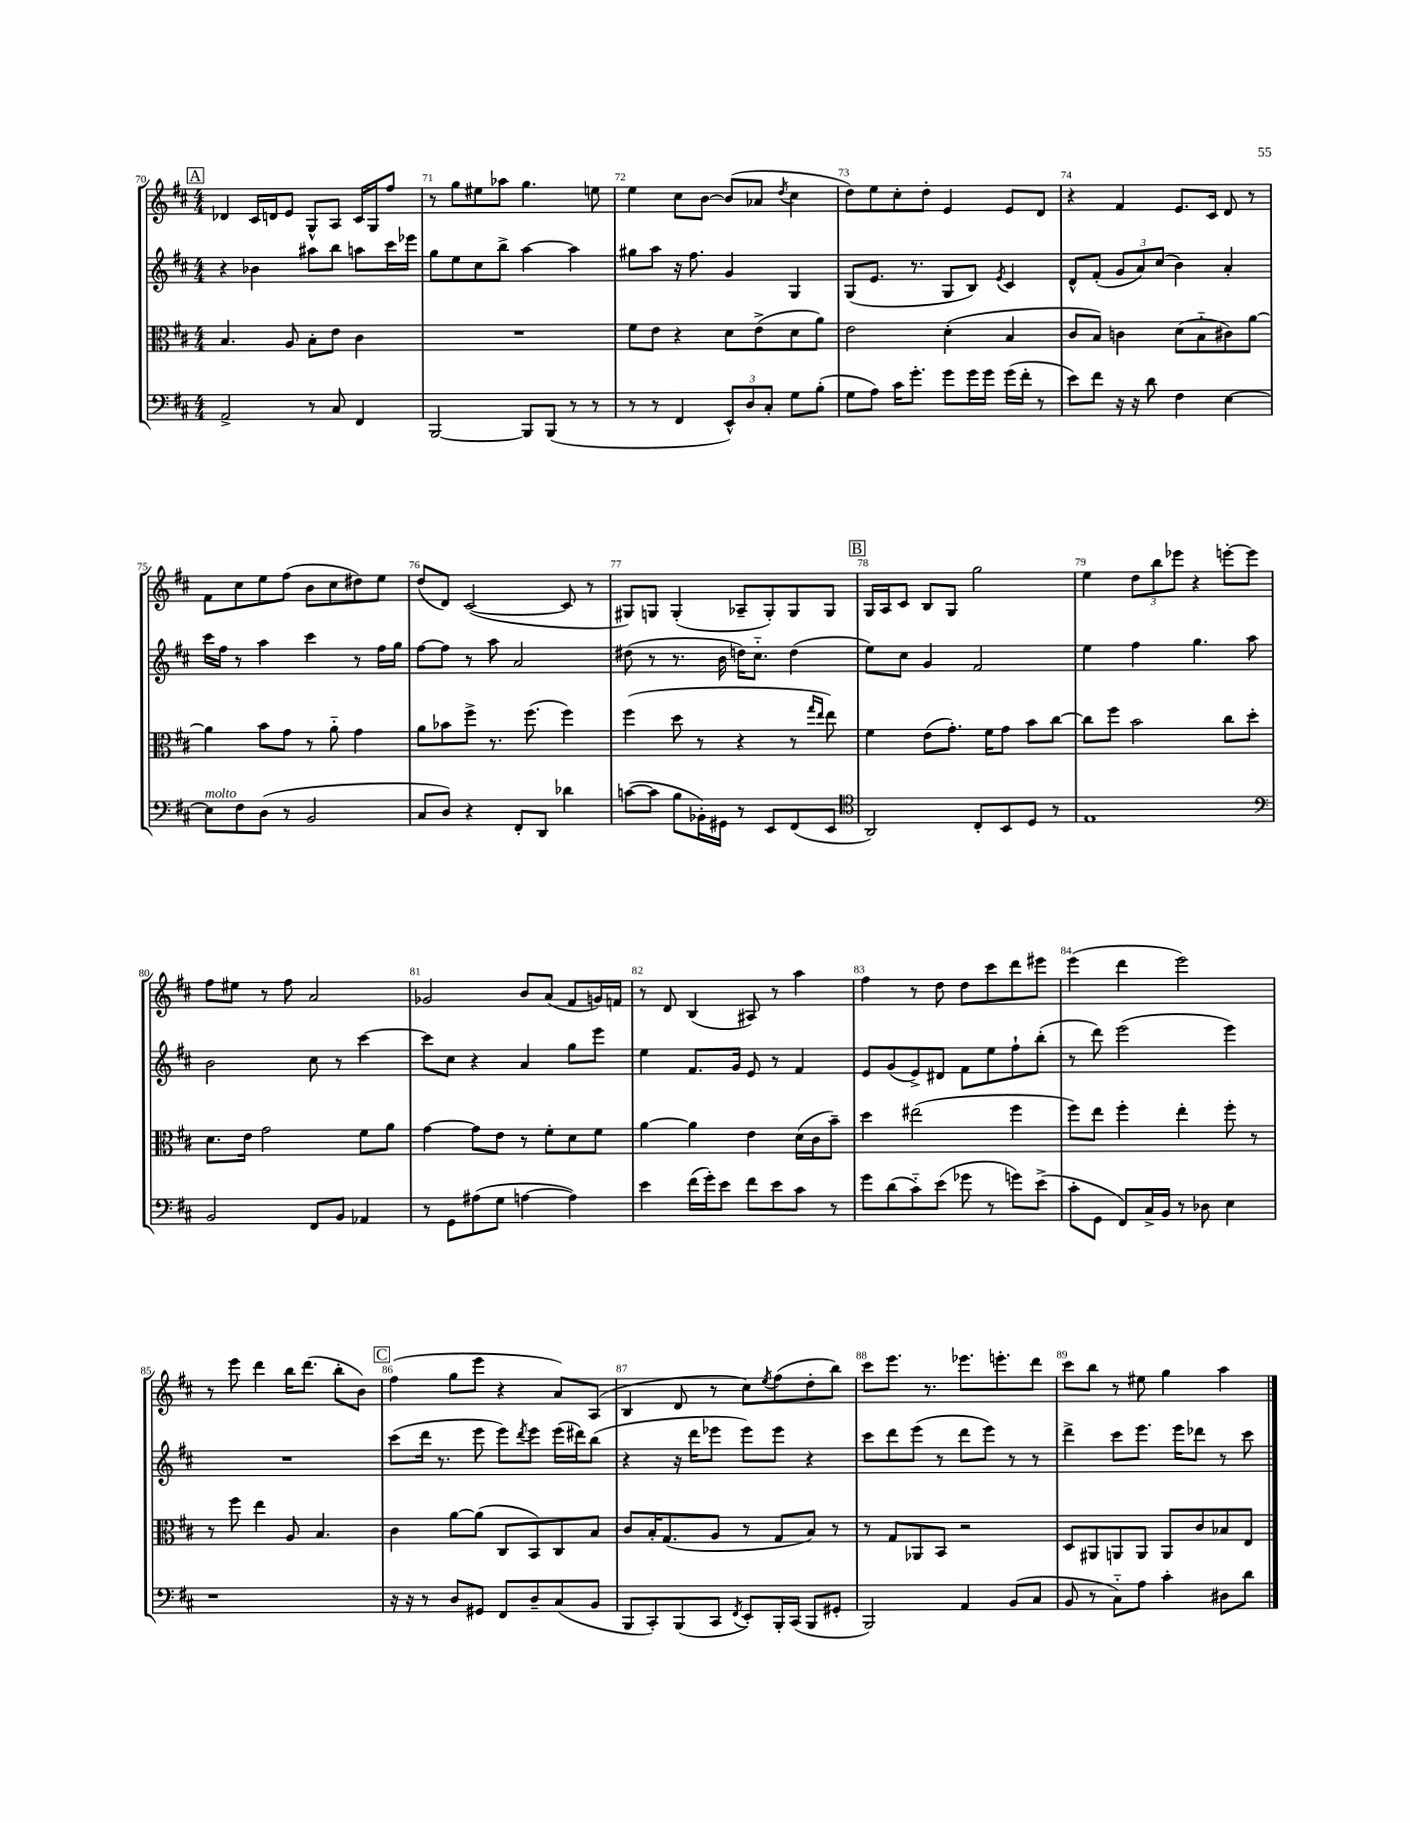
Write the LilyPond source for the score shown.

<<
\new StaffGroup <<
\new Staff = "s0" {
    \clef treble \key d \major \numericTimeSignature \time 4/4
    \mark \markup { \box "A" } des'4 cis'16 d'16 e'8 g8-^ a8 cis'16 g16 fis''8 |
    r8 g''8 eis''8 aes''8 g''4. e''8 |
    e''4 cis''8 b'8~ b'8( aes'8 \acciaccatura { d''8 } cis''4 |
    d''8) e''8 cis''8-. d''8-. e'4 e'8 d'8 |
    r4 fis'4 e'8. cis'16 d'8 r8 |
    fis'8 cis''8 e''8 fis''8( b'8 cis''8 dis''8) e''8 |
    d''8( d'8) cis'2~( cis'8 r8 |
    gis8) g8 g4-.( aes8-- g8-.) g8 g8 |
    \mark \markup { \box "B" } g16 a16 cis'8 b8 g8 g''2 |
    e''4 \tuplet 3/2 { d''8 b''8 ees'''8 } r4 e'''8~-. e'''8 |
    fis''8 eis''8 r8 fis''8 a'2 |
    ges'2 b'8 a'8( fis'8 g'16) f'16 |
    r8 d'8 b4( ais8) r8 a''4 |
    fis''4 r8 d''8 d''8 cis'''8 d'''8 eis'''8 |
    e'''4( d'''4 e'''2) |
    r8 e'''8 d'''4 b''16 d'''8.( b''8-. b'8) |
    \mark \markup { \box "C" } fis''4( g''8 e'''8 r4 a'8) a8( |
    b4 d'8 r8 cis''8) \acciaccatura { e''8 } fis''8( d''8-. b''8) |
    cis'''8 e'''8. r8. ees'''8. e'''8.-. d'''8 |
    cis'''8 b''8 r8 eis''8 g''4 a''4 \bar "|." |
}
\new Staff = "s1" {
    \clef treble \key d \major \numericTimeSignature \time 4/4
    \mark \markup { \box "A" } r4 bes'4 ais''8 b''8 a''8 cis'''16 ees'''16 |
    g''8 e''8 cis''8 b''8-> a''4~ a''4 |
    gis''8 a''8 r16 fis''8. g'4 g4 |
    g8( e'8. r8. g8 b8) \acciaccatura { e'8 } cis'4 |
    d'8-^ fis'8-.( \tuplet 3/2 { g'8 a'8) cis''8( } b'4) a'4-. |
    cis'''16 fis''16 r8 a''4 cis'''4 r8 fis''16 g''16 |
    fis''8~ fis''8 r8 a''8 a'2 |
    dis''8( r8 r8. b'16 d''16) cis''8.-_ d''4( |
    \mark \markup { \box "B" } e''8) cis''8 g'4 fis'2 |
    e''4 fis''4 g''4. a''8 |
    b'2 cis''8 r8 cis'''4~ |
    cis'''8 cis''8 r4 a'4 g''8 e'''8 |
    e''4 fis'8. g'16 e'8 r8 fis'4 |
    e'8 g'8( e'8->) dis'8 fis'8 e''8 fis''8-! b''8-.( |
    r8 d'''8) e'''2( e'''4) |
    R1 |
    \mark \markup { \box "C" } cis'''8( d'''16 r8. e'''8 e'''8) \acciaccatura { d'''8 } e'''8 e'''16( dis'''16) b''8( |
    r4 r16 d'''16 ees'''8 ees'''8) ees'''8 r4 |
    cis'''8 d'''8 e'''8( r8 d'''8 e'''8) r8 r8 |
    d'''4-> cis'''8 e'''8. e'''16 des'''8 r8 cis'''8 \bar "|." |
}
\new Staff = "s2" {
    \clef alto \key d \major \numericTimeSignature \time 4/4
    \mark \markup { \box "A" } b4. a8 b8-. e'8 cis'4 |
    R1 |
    fis'8 e'8 r4 d'8 e'8->( d'8 a'8) |
    e'2 d'4-.( b4 |
    cis'8 b8) c'4 d'8( b8-_ cis'8) a'8~ |
    a'4 b'8 g'8 r8 a'8-_ g'4 |
    a'8 bes'8 fis''8-> r8. fis''8.( fis''4) |
    fis''4( d''8 r8 r4 r8 \grace { g''16 e''16 } e''8) |
    \mark \markup { \box "B" } fis'4 e'8( g'8.-.) fis'16 g'8 b'8 cis''8~ |
    cis''8 fis''8 b'2 cis''8 d''8-. |
    d'8. e'16 g'2 fis'8 a'8 |
    g'4~ g'8 e'8 r8 fis'8-. d'8 fis'8 |
    a'4~ a'4 e'4 d'16( cis'16 b'8--) |
    d''4 eis''2( fis''4 |
    fis''8) e''8 fis''4-. e''4-. fis''8-. r8 |
    r8 fis''8 e''4 a8 b4. |
    \mark \markup { \box "C" } cis'4 a'8~ a'8( cis8 b,8) cis8 b8 |
    cis'8 b16-. g8.( a8 r8 g8 b8) r8 |
    r8 g8 aes,8 b,8 r2 |
    d8 ais,8 a,8 a,8 a,8 cis'8 bes8 e8 \bar "|." |
}
\new Staff = "s3" {
    \clef bass \key d \major \numericTimeSignature \time 4/4
    \mark \markup { \box "A" } a,2-> r8 cis8 fis,4 |
    b,,2~ b,,8 b,,8( r8 r8 |
    r8 r8 fis,4 \tuplet 3/2 { e,8-^) d8 cis8-. } g8 b8-.( |
    g8 a8) cis'16 g'8.-. g'8 g'16 g'16 g'16( fis'16-. r8 |
    e'8) fis'8 r16 r16 d'8 fis4 e4~ |
    e8^\markup { \italic "molto" } fis8 d8( r8 b,2 |
    cis8 d8) r4 fis,8-. d,8 des'4 |
    c'8~( c'8 b8 bes,16-.) gis,16 r8 e,8 fis,8( e,8 |
    \mark \markup { \box "B" } \clef tenor a,2) cis8-. b,8 d8 r8 |
    e1 |
    \clef bass b,2 fis,8 b,8 aes,4 |
    r8 g,8 ais8( g8 a4~ a4) |
    e'4 fis'16( g'16-.) e'8 fis'8 e'8 cis'8 r8 |
    g'8 d'8( cis'8-_) e'8( ges'8 r8 g'8) e'8->( |
    cis'8-. g,8 fis,8) cis16-> b,16 r8 des8 e4 |
    r1 |
    \mark \markup { \box "C" } r16 r16 r8 d8 gis,8 fis,8 d8-- cis8( b,8 |
    b,,8 cis,8-.) b,,8( cis,8 \acciaccatura { fis,8 } e,8-.) b,,16-. cis,16( b,,8 gis,8-. |
    b,,2) a,4 b,8( cis8 |
    b,8 r8 cis8-_) a8 cis'4-. dis8 d'8 \bar "|." |
}
>>
>>
\layout { \context { \Score currentBarNumber = #70 \override BarNumber.break-visibility = ##(#f #t #t) barNumberVisibility = #all-bar-numbers-visible } }
